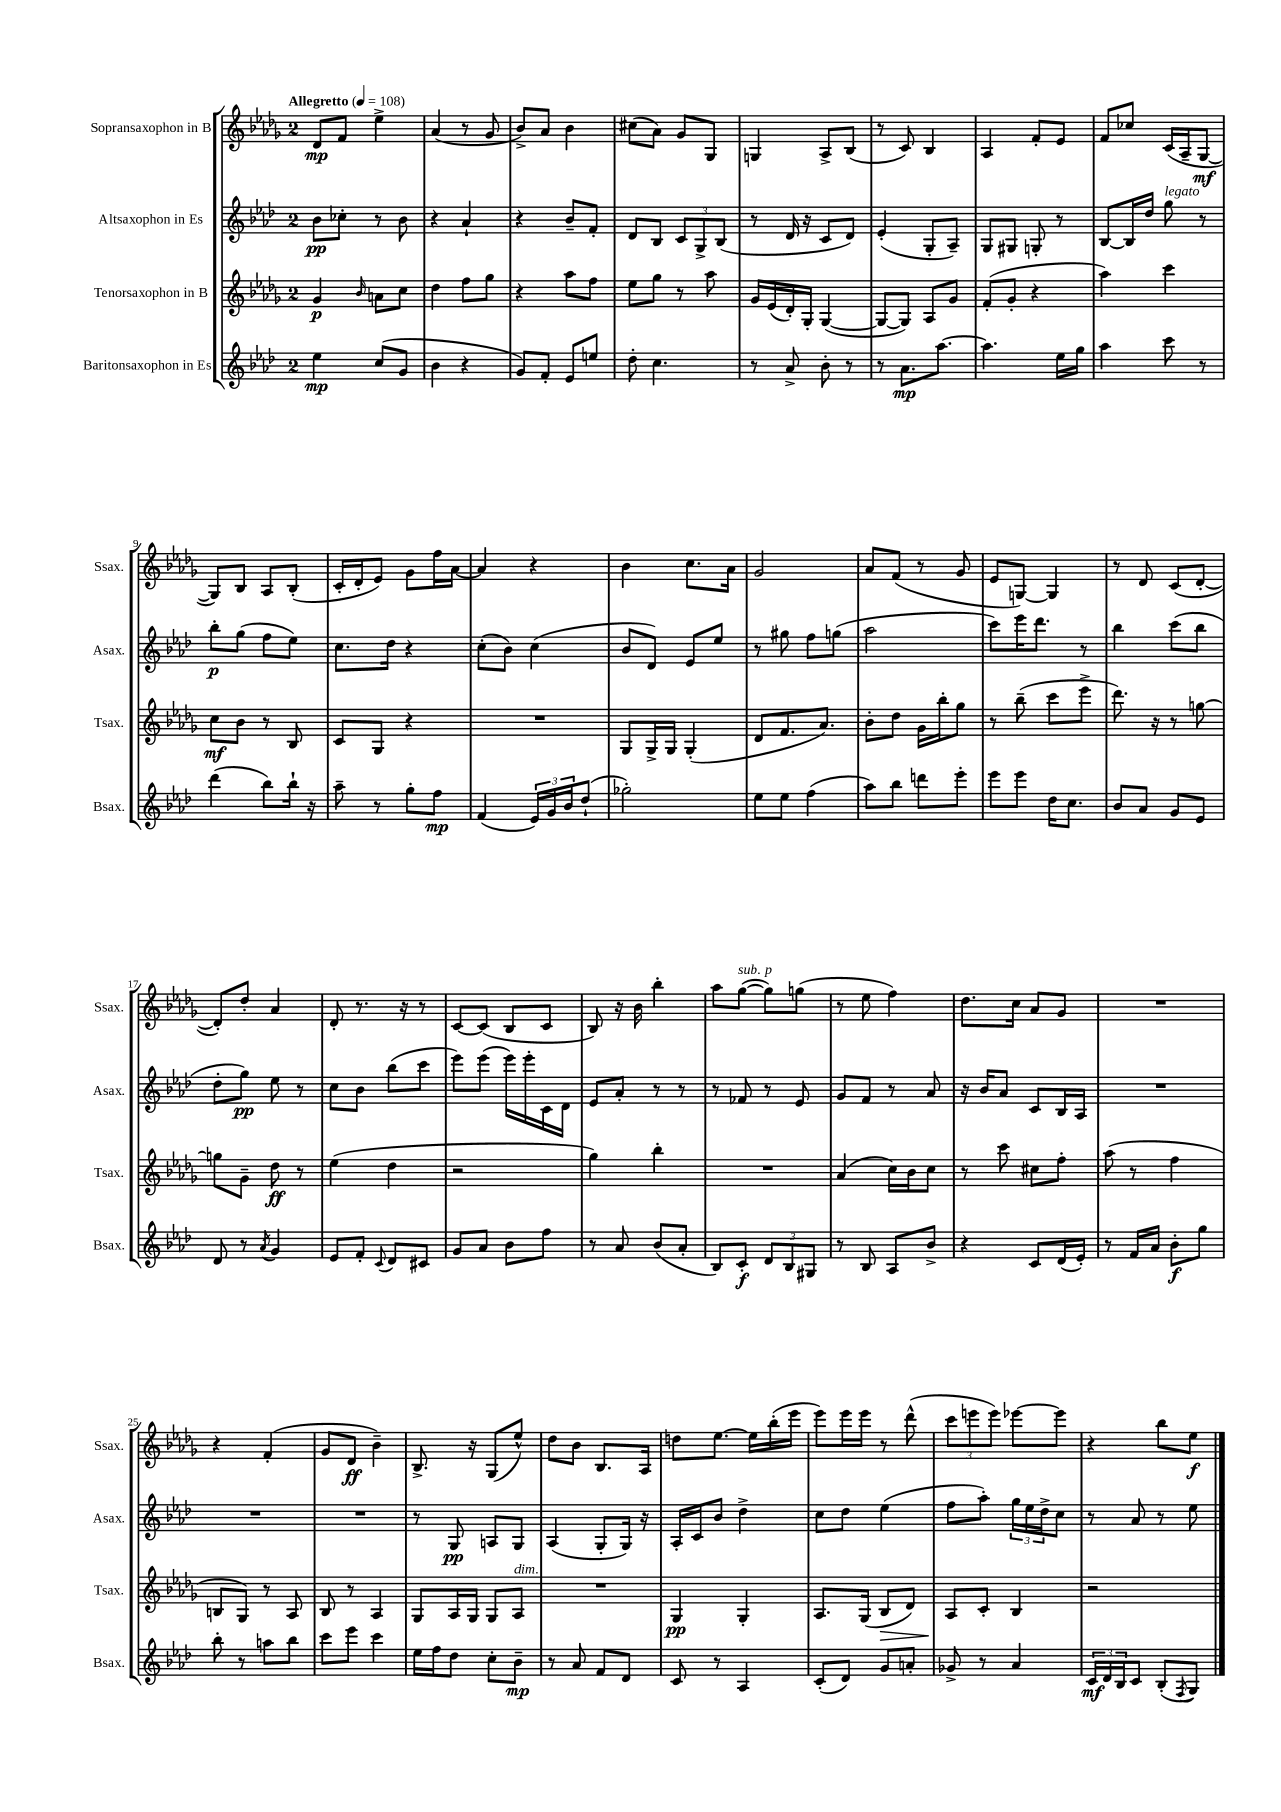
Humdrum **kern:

**kern	**kern	**kern	**kern
*staff4	*staff3	*staff2	*staff1
*clefG2	*clefG2	*clefG2	*clefG2
*k[b-e-a-d-]	*k[b-e-a-d-g-]	*k[b-e-a-d-]	*k[b-e-a-d-g-]
*M2/4	*M2/4	*M2/4	*M2/4
*MM108	*MM108	*MM108	*MM108
4ee-	4g-	8b-	8d-
.	.	8cc-'	8f
.	16qqb-	.	.
(8cc	8a	8r	4ee-^
8g	8cc	8b-	.
=	=	=	=
4b-	4dd-	4r	(4a-
4r	8ff	4a-`	8r
.	8gg-	.	8g-
=	=	=	=
8g)	4r	4r	8b-^)
8f'	.	.	8a-
8e-	8aa-	8b-~	4b-
8ee	8ff	8f'	.
=	=	=	=
8dd-'	8ee-	8d-	(8cc#
4.cc	8gg-	8B-	8a-)
.	8r	12c	8g-
.	.	12G^	.
.	8aa-	.	8G-
.	.	(12B-	.
=	=	=	=
8r	16g-	8r	4G
.	(16e-	.	.
8a-^	16d-')	16d-	.
.	16G-'	16r	.
8b-'	([4G-	8c	8A-^
8r	.	8d-)	(8B-
=	=	=	=
8r	8G-_	(4e-'	8r
8.a-	8G-])	.	8c)
.	8A-	8G'	4B-
[8.aa-	.	.	.
.	8g-	8A-~)	.
=	=	=	=
4.aa-]	(8f'	8G	4A-
.	8g-'	8G#	.
.	4r	8G'	8f'
16ee-	.	8r	8e-
16gg	.	.	.
=	=	=	=
4aa-	4aa-)	[8B-	8f
.	.	16B-]	8cc-
.	.	16dd-	.
8ccc	4ccc	8gg	(16c
.	.	.	16A-~
8r	.	8r	[8G-
=	=	=	=
(4ddd-	8cc	8bb-'	8G-])
.	8b-	(8gg	8B-
8bb-)	8r	8ff	8A-
16bb-`	8B-	8ee-)	(8B-'
16r	.	.	.
=	=	=	=
8aa-~	8c	8.cc	16c'
.	.	.	16d-'
8r	8G-	.	8e-)
.	.	16dd-	.
8gg'	4r	4r	8g-
8ff	.	.	16ff
.	.	.	[16a-
=	=	=	=
(4f	2r	(8cc'	4a-]
.	.	8b-)	.
24e-)	.	(4cc	4r
24g	.	.	.
24b-	.	.	.
(8dd-`	.	.	.
=	=	=	=
2gg-')	8G-	8b-	4b-
.	16G-^	8d-)	.
.	16G-	.	.
.	(4G-'	8e-	8.cc
.	.	8ee-	.
.	.	.	16a-
=	=	=	=
8ee-	8d-	8r	2g-
8ee-	8.f	8gg#	.
(4ff	.	8ff	.
.	8.a-)	.	.
.	.	(8gg	.
=	=	=	=
8aa-)	8b-'	2aa-	8a-
8bb-	8dd-	.	(8f
8ddd	16g-	.	8r
.	16bb-'	.	.
8eee-'	8gg-	.	8g-
=	=	=	=
8eee-	8r	8ccc)	8e-
8eee-	(8bb-~	16eee-	[8G)
.	.	8.ddd-	.
16dd-	8ccc	.	4G]
8.cc	.	.	.
.	8eee-^	8r	.
=	=	=	=
8b-	8.ddd-)	4bb-	8r
8a-	.	.	8d-
.	16r	.	.
8g	8r	(8ccc	(8c
8e-	[8gg	8bb-	[8d-'
=	=	=	=
8d-	8gg]	8dd-'	8d-'])
8r	8g-~	8gg)	8dd-'
8qa-	.	.	.
4g	8dd-	8ee-	4a-
.	8r	8r	.
=	=	=	=
8e-	(4ee-	8cc	8d-'
8f'	.	8b-	8.r
8qqc	.	.	.
8d-	4dd-	(8bb-	.
.	.	.	16r
8c#	.	8ccc	8r
=	=	=	=
8g	2r	8eee-)	[8c
8a-	.	(8eee-	(8c]
8b-	.	16eee-)	8B-
.	.	16eee-'	.
8ff	.	16c	8c
.	.	16d-	.
=	=	=	=
8r	4gg-)	8e-	8B-)
8a-	.	8a-'	16r
.	.	.	16b-
(8b-	4bb-'	8r	4bb-'
8a-'	.	8r	.
=	=	=	=
8B-)	2r	8r	8aa-
8c'	.	8f-	([8gg-
12d-	.	8r	8gg-])
12B-	.	.	.
.	.	8e-	(8gg
12G#	.	.	.
=	=	=	=
8r	(4a-	8g	8r
8B-	.	8f	8ee-
8A-	16cc)	8r	4ff)
.	16b-	.	.
8b-^	8cc	8a-	.
=	=	=	=
4r	8r	16r	8.dd-
.	.	16b-	.
.	8ccc	8a-	.
.	.	.	16cc
8c	8cc#	8c	8a-
(16d-	8ff'	16B-	8g-
16e-')	.	16A-	.
=	=	=	=
8r	(8aa-	2r	2r
16f	8r	.	.
16a-	.	.	.
8b-'	4ff	.	.
8gg	.	.	.
=	=	=	=
8bb-'	8B	2r	4r
8r	8G-)	.	.
8aa	8r	.	(4f'
8bb-	8A-	.	.
=	=	=	=
8ccc	8B-	2r	8g-
8eee-	8r	.	8d-
4ccc	4A-	.	4b-~)
=	=	=	=
16ee-	8G-	8r	8.B-^
16ff	.	.	.
8dd-	16A-	8G	.
.	16G-	.	16r
8cc'	8G-	8A	(8G-
8b-~	8A-	8G	8ee-^^)
=	=	=	=
8r	2r	(4A-	8dd-
8a-	.	.	8b-
8f	.	8G'	8.B-
8d-	.	16G)	.
.	.	16r	16A-
=	=	=	=
8c	4G-	16A-'	8dd
.	.	16c	.
8r	.	8b-	[8.ee-
4A-	4G-'	4dd-^	.
.	.	.	16ee-]
.	.	.	(16bb-'
.	.	.	16eee-
=	=	=	=
(8c'	8.A-	8cc	8eee-)
8d-)	.	8dd-	16eee-
.	(16G-	.	16eee-
8g	8B-	(4ee-	8r
8a'	8d-)	.	(8ddd-^^
=	=	=	=
8g-^	8A-	8ff	12ccc
.	.	.	12eee
8r	8c'	8aa-')	.
.	.	.	12eee)
4a-	4B-	24gg	[8eee-
.	.	24ee-	.
.	.	24dd-^	.
.	.	8cc	8eee-]
=	=	=	=
24c	2r	8r	4r
24d-	.	.	.
24B-	.	.	.
8c	.	8a-	.
(8B-'	.	8r	8bb-
8qF	.	.	.
8G)	.	8ee-	8ee-
==	==	==	==
*-	*-	*-	*-
